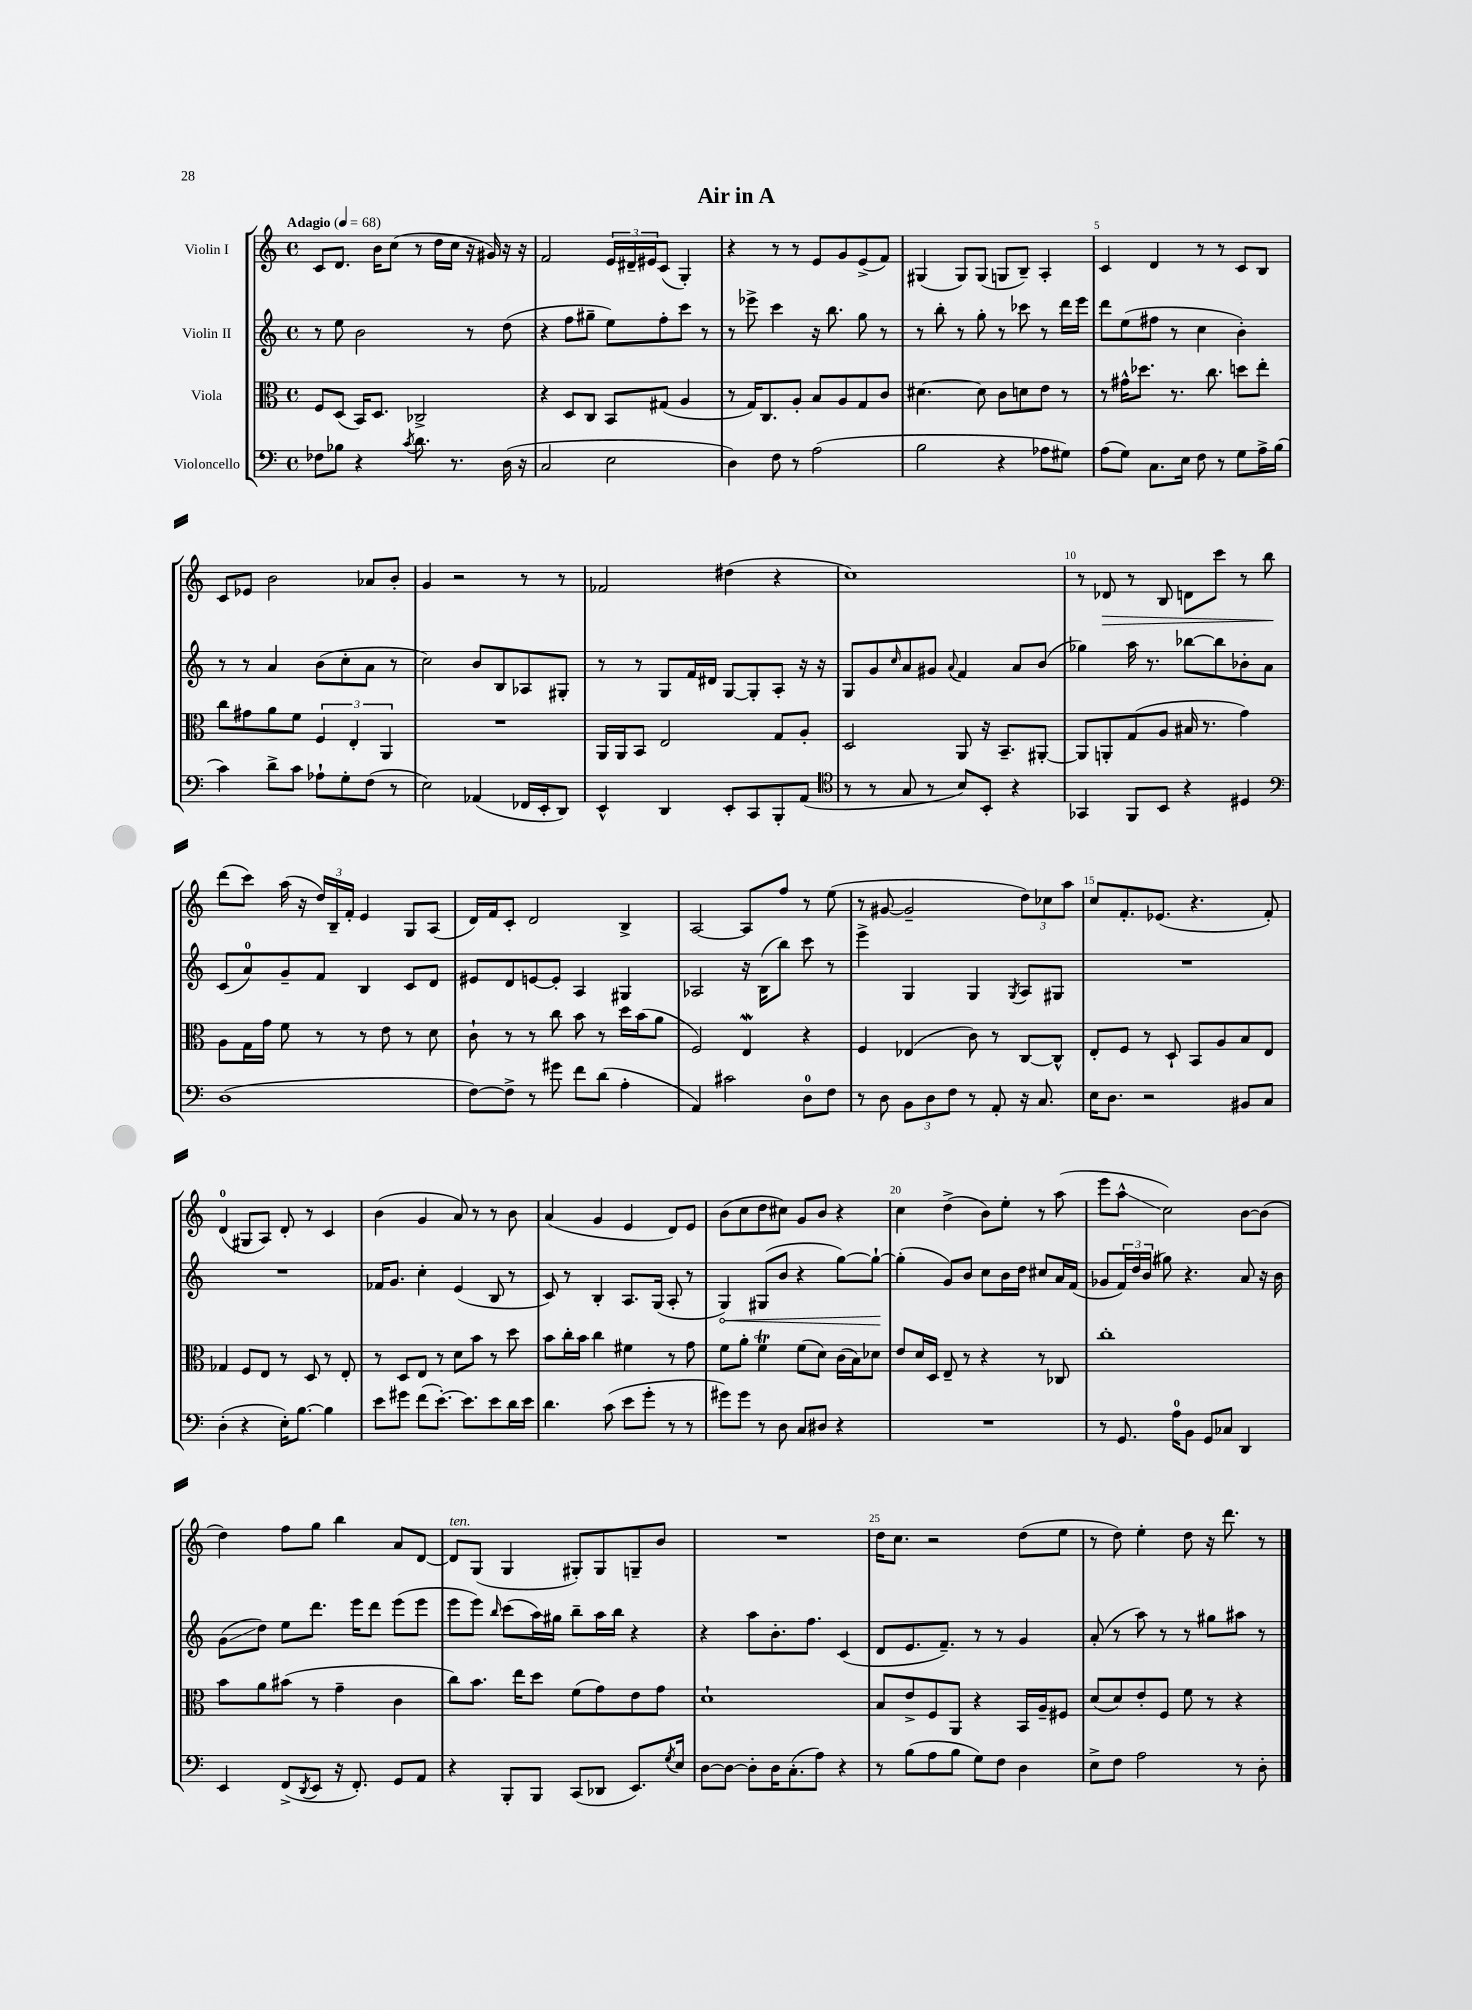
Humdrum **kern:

**kern	**kern	**kern	**kern
*staff4	*staff3	*staff2	*staff1
*clefF4	*clefC3	*clefG2	*clefG2
*k[]	*k[]	*k[]	*k[]
*M4/4	*M4/4	*M4/4	*M4/4
*met(c)	*met(c)	*met(c)	*met(c)
*MM68	*MM68	*MM68	*MM68
8F-	8F	8r	8c
8B-	(8D	8ee	8.d
4r	16BB)	2b	.
.	8.D	.	16b
.	.	.	(8cc
8qc	.	.	.
8.d	2C-^	.	8r
.	.	.	16dd
8.r	.	.	16cc
.	.	8r	16r
.	.	.	16g#)
(16D	.	(8dd	16r
16r	.	.	16r
=	=	=	=
2C	4r	4r	2f
.	8D	8ff	.
.	8C	8gg#~	.
2E	8BB	8ee)	24e
.	.	.	24d#~
.	.	.	24e#
.	(8G#	8ff'	(8c
.	4A	8ccc	4G')
.	.	8r	.
=	=	=	=
4D)	8r	8r	4r
.	16G)	8eee-^	.
.	8.C	.	.
8F	.	4ccc	8r
8r	8A'	.	8r
(2A	8B	16r	8e
.	.	8.bb	.
.	8A	.	8g
.	8G	8gg	(8e^
.	8c	8r	8f)
=	=	=	=
2B	[4.d#	8r	(4G#
.	.	8bb'	.
.	.	8r	8G#)
.	8d#]	8gg'	(8G#
4r	8c	8r	8G
.	8d	8ccc-	8B~)
8A-	8e	8r	4A'
8G#)	8r	16ddd	.
.	.	16eee	.
=	=	=	=
(8A	8r	8ddd	4c
8G)	16g#^^	(8ee	.
.	8.dd-	.	.
8.C	.	8ff#	4d
.	8.r	8r	.
16E	.	.	.
8F	.	4cc	8r
.	8.cc	.	.
8r	.	.	8r
8G	8dd	4b')	8c
16A^	8ee'	.	8B
(16B	.	.	.
=	=	=	=
4c)	8cc	8r	8c
.	8g#	8r	8e-
8d^	8a	4a	2b
8c	8f	.	.
8A-`	6F	(8b	.
8G'	.	8cc'	.
.	6E'	.	.
(8F	.	8a	8a-
.	6AA	.	.
8r	.	8r	8b'
=	=	=	=
2E)	1r	2cc)	4g
.	.	.	2r
(4AA-	.	8b	.
.	.	8B	.
16FF-	.	8A-	8r
16EE'	.	.	.
8DD)	.	8G#'	8r
=	=	=	=
4EE^^	16AA	8r	2f-
.	16AA	.	.
.	8BB	8r	.
4DD	2E	8G	.
.	.	16f	.
.	.	16d#	.
8EE'	.	[8G	(4dd#
8CC	.	8G']	.
8BBB'	8G	8A'	4r
(8AA	8A'	16r	.
.	.	16r	.
=	=	=	=
*clefC4	*	*	*
8r	2D	8G	1cc)
8r	.	8g	.
.	.	16qqcc	.
8G	.	8a	.
8r	.	8g#	.
.	.	8qqa	.
8B)	8AA	4f	.
8BB'	16r	.	.
.	8.BB~	.	.
4r	.	8a	.
.	[8AA#'	(8b	.
=	=	=	=
4GG-	8AA#]	4gg-)	8r
.	8AA'	.	8d-
8FF	(8G	16aa	8r
.	.	8.r	.
8BB	8A	.	8B
4r	16B#	[8bb-	8d
.	8.r	.	.
.	.	8bb-]	8ccc
4D#	4g)	8b-'	8r
.	.	8a	8bb
=	=	=	=
*clefF4	*	*	*
(1D	8A	(8c	(8ddd
.	16G	8a)	8ccc)
.	16g	.	.
.	8f	8g~	(16aa
.	.	.	16r
.	8r	8f	24dd)
.	.	.	24B~
.	.	.	24f'
.	8r	4B	4e
.	8e	.	.
.	8r	8c	8G
.	8d	8d	(8A
=	=	=	=
[8F)	8c`	8e#	16d)
.	.	.	16f
8F^]	8r	8d	8c'
8r	8r	[8e	2d
8g#	8cc	8e']	.
8f	8b	4A	.
(8d	8r	.	.
4A'	16dd	4G#	4B^
.	(16b	.	.
.	8a	.	.
=	=	=	=
4AA)	2F)	2A-	[2A
2c#	.	.	.
.	4E	16r	8A]
.	.	(16B	.
.	.	8bb)	8ff
8D	4r	8ccc	8r
8F	.	8r	(8ee
=	=	=	=
8r	4F	4eee^	8r
8D	.	.	[8g#
12BB	(4E-	4G	2g#~]
12D	.	.	.
12F	.	.	.
8r	8c)	4G	.
8AA'	8r	.	.
.	.	8qG	.
16r	[8C	8A	12dd)
8.C	.	.	.
.	.	.	12cc-
.	8C^^]	8G#	.
.	.	.	12aa
=	=	=	=
16E	8E'	1r	8cc
8.D	.	.	.
.	8F	.	8.f'
2r	8r	.	.
.	.	.	(8.e-
.	8D`	.	.
.	8BB	.	4.r
.	8A	.	.
8BB#	8B	.	.
8C	8E	.	8f')
=	=	=	=
(4D'	4G-	1r	(4d
4r	8F	.	8G#
.	8E	.	8A)
16E')	8r	.	8d'
[8.B	.	.	.
.	8D	.	8r
4B]	8r	.	4c
.	8E'	.	.
=	=	=	=
8e	8r	16f-	(4b
.	.	8.g	.
8g#	8D	.	.
(8f	8E	4cc'	4g
[8.e')	8r	.	.
.	8d	(4e	8a)
8.e]	.	.	.
.	8b	.	8r
8e	8r	8B	8r
16d	8dd	8r	8b
16e	.	.	.
=	=	=	=
4.d	8b	8c)	(4a
.	16cc'	8r	.
.	16b	.	.
.	4cc	4B'	4g
(8c	.	.	.
8e	4f#	8.A	4e
8g'	.	.	.
.	.	(16G	.
8r	8r	8A'	8d)
8r	8g	8r	8e
=	=	=	=
8g#)	8f	4G)	(8b
8g#	8a'	.	8cc
8r	4f	(8G#	8dd
8D	.	8b	8cc#)
8C	(8f	4r	8g
8D#	8d)	.	8b
4r	(16c	[8gg)	4r
.	16B)	.	.
.	8d-	8gg`_	.
=	=	=	=
1r	8e	(4gg']	4cc
.	16d	.	.
.	16D	.	.
.	8E~	8g)	(4dd^
.	8r	8b	.
.	4r	8cc	8b)
.	.	16b	8ee'
.	.	16dd	.
.	8r	8cc#	8r
.	8C-	16a	(8aa
.	.	(16f	.
=	=	=	=
8r	1cc'	8g-	8eee
8.GG	.	24f)	8aa^^
.	.	24dd	.
.	.	(24b	.
.	.	8gg#)	2cc)
16A	.	.	.
8BB	.	4.r	.
8GG	.	.	.
8C-	.	.	.
4DD	.	8a	[8b
.	.	16r	(8b]
.	.	16b	.
=	=	=	=
4EE	8b	(8g	4dd)
.	8a	8dd)	.
(8FF^	(8b#	8ee	8ff
8qDD	.	.	.
8EE	8r	8.ddd	8gg
16r	4g~	.	4bb
8.FF')	.	16eee	.
.	.	8ddd	.
8GG	4c	(8eee	8a
8AA	.	8eee	[8d
=	=	=	=
4r	8cc)	8eee	8d]
.	8.b	8eee)	(8G
.	.	16qqbb	.
8BBB'	.	(8ccc	4G
.	16ee	.	.
8BBB	8dd	16aa)	.
.	.	16gg#	.
(8CC	(8f	8bb~	8G#')
8DD-	8g)	16aa	8G#
.	.	16bb	.
8.EE)	8e	4r	8G~
.	8g	.	8b
8qG	.	.	.
16E	.	.	.
=	=	=	=
[8D	1d`	4r	1r
8D_	.	.	.
8D']	.	8aa	.
16D	.	8.b'	.
(8.C'	.	.	.
.	.	8.ff	.
8A)	.	.	.
4r	.	(4c	.
=	=	=	=
8r	8B	8d	16dd
.	.	.	8.cc
(8B	8e^	8.e	.
8A	8F	.	2r
.	.	8.f~)	.
8B	8AA	.	.
8G)	4r	8r	.
8F	.	8r	.
4D	16BB	4g	(8dd
.	16A~	.	.
.	8F#	.	8ee
=	=	=	=
8E^	(8d	(8a'	8r
8F	8d)	8r	8dd)
2A	8e'	8aa)	4ee'
.	8F	8r	.
.	8f	8r	8dd
.	8r	8gg#	16r
.	.	.	8.ddd
8r	4r	8aa#	.
8D'	.	8r	8r
==	==	==	==
*-	*-	*-	*-
